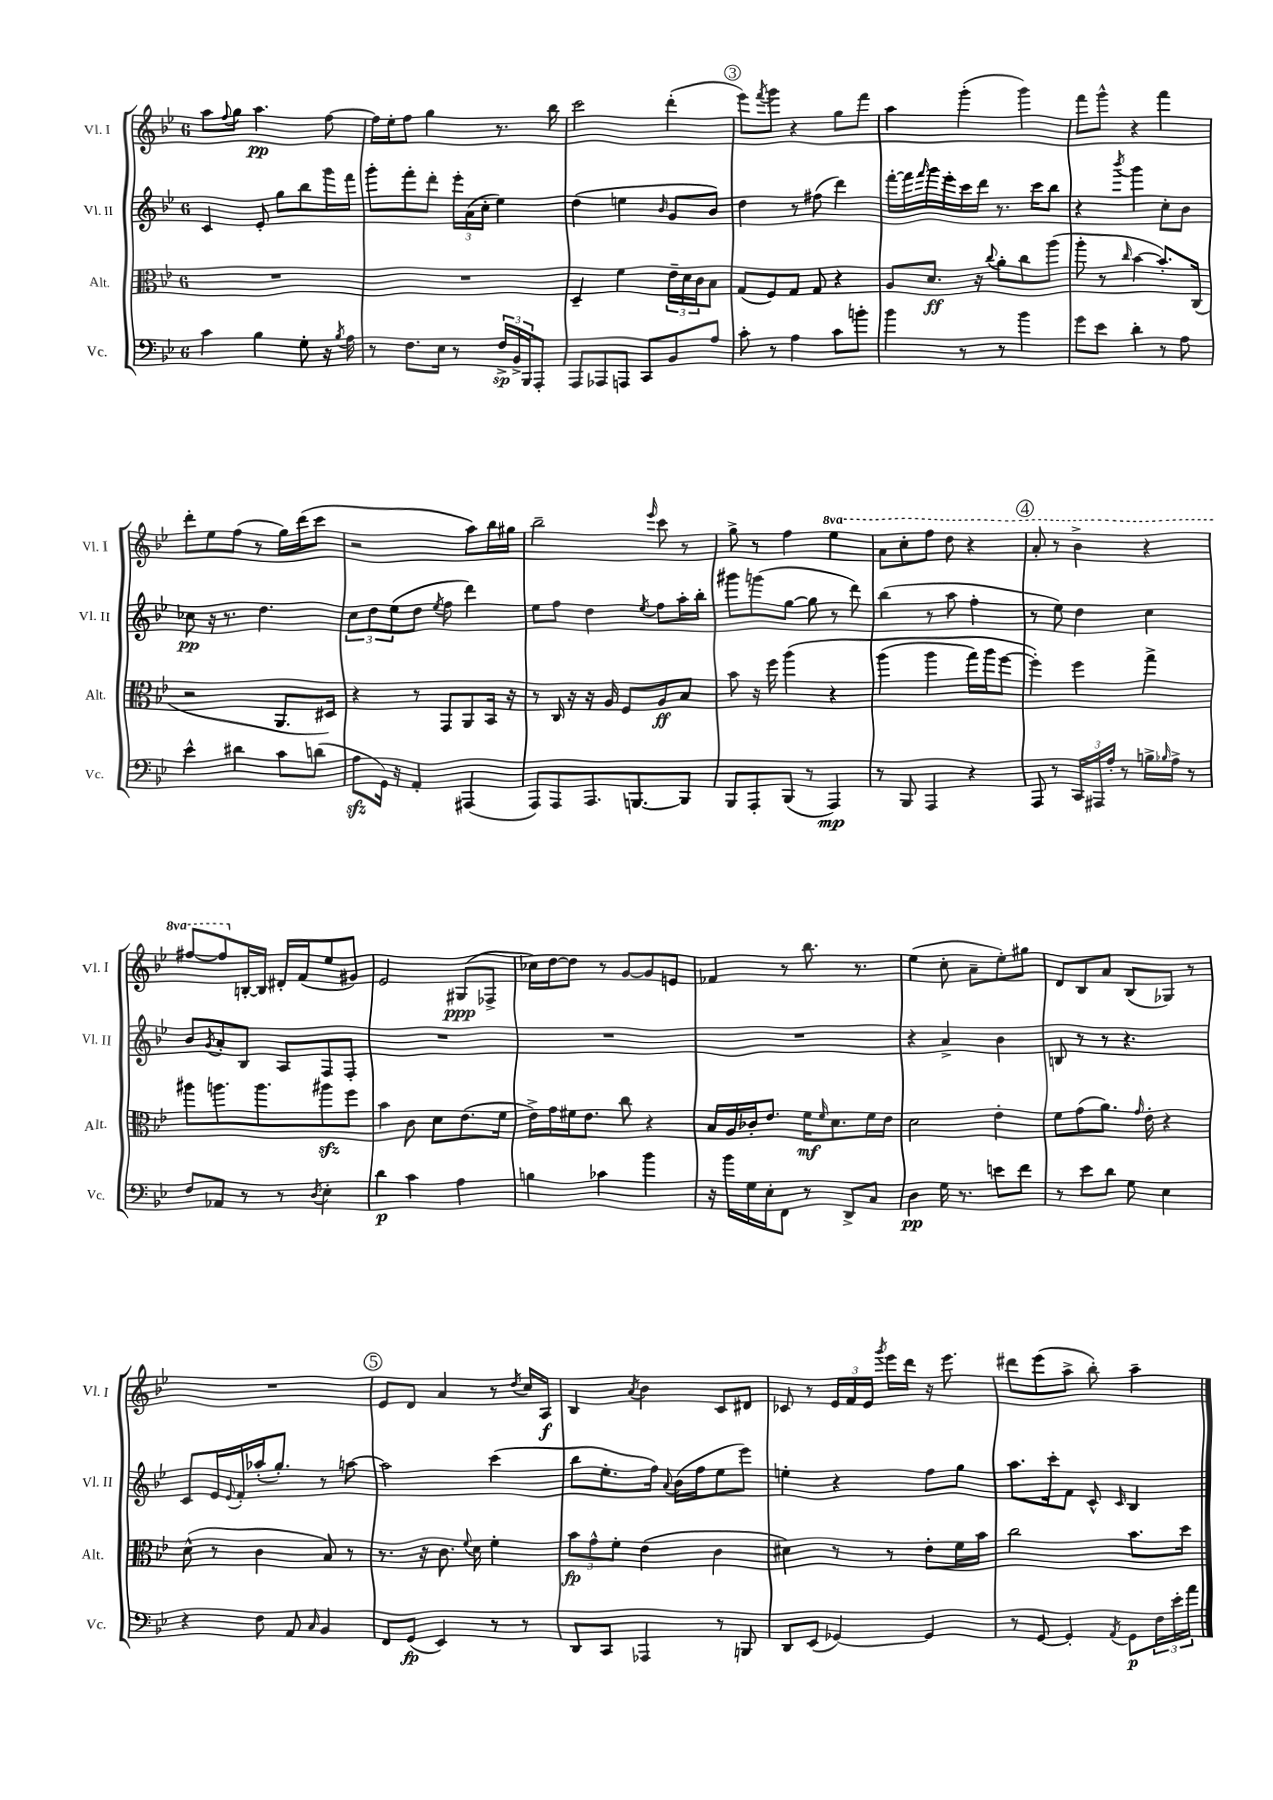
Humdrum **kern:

**kern	**dynam	**kern	**dynam	**kern	**dynam	**kern	**dynam
*part4	*part4	*part3	*part3	*part2	*part2	*part1	*part1
*staff4	*staff4	*staff3	*staff3	*staff2	*staff2	*staff1	*staff1
*I"Vc.	*	*I"Alt.	*	*I"Vl. II	*	*I"Vl. I	*
*I'Vc.	*	*I'Alt.	*	*I'Vl. II	*	*I'Vl. I	*
*clefF4	*	*clefC3	*	*clefG2	*	*clefG2	*
*k[b-e-]	*	*k[b-e-]	*	*k[b-e-]	*	*k[b-e-]	*
*M6/8	*	*M6/8	*	*M6/8	*	*M6/8	*
=17	=17	=17	=17	=17	=17	=17	=17
4c\	.	2.r	.	4c/	.	8aa\L	.
.	.	.	.	.	.	8qqff/	.
.	.	.	.	.	.	8gg\J	.
4B-\	.	.	.	8e-'/	.	4.aa\	pp
.	.	.	.	8gg\L	.	.	.
8G'\	.	.	.	8bb-\	.	.	.
16r	.	.	.	16ggg\L	.	[8ff\	.
8qB-/	.	.	.	.	.	.	.
16A\	.	.	.	16fff\JJ	.	.	.
=18	=18	=18	=18	=18	=18	=18	=18
8r	.	2.r	.	8ggg'\L	.	16ff\LL]	.
.	.	.	.	.	.	16ee-'\J	.
8.F\L	.	.	.	8fff'\	.	8ff\J	.
.	.	.	.	8ddd'\J	.	4gg\	.
16E-\Jk	.	.	.	.	.	.	.
8r	.	.	.	24eee-'\LL	.	.	.
.	.	.	.	(24a\	.	.	.
.	.	.	.	24cc'\JJ	.	.	.
24F^/LL	sp	.	.	4ee-\)	.	8.r	.
24BB-^/	.	.	.	.	.	.	.
24BBB-/J	.	.	.	.	.	.	.
8AAA'/J	.	.	.	.	.	.	.
.	.	.	.	.	.	16bb-\	.
=19	=19	=19	=19	=19	=19	=19	=19
8AAA/L	.	4D~/	.	(4dd\	.	2ccc\	.
8AAA-X/	.	.	.	.	.	.	.
8AAAn/J	.	4f\	.	4een\	.	.	.
8CC/L	.	.	.	.	.	.	.
.	.	.	.	16qqb-/	.	.	.
8BB-/	.	24e-~\LL	.	8g/L	.	(4ddd'\	.
.	.	24d\	.	.	.	.	.
.	.	24c\J	.	.	.	.	.
8A/J	.	8B-\J	.	8b-/J)	.	.	.
!!LO:REH:place=s1:t=3
=20	=20	=20	=20	=20	=20	=20	=20
8c'\	.	(8G/L	.	4dd\	.	8eee-\L)	.
.	.	.	.	.	.	8qfff/	.
8r	.	8F/)	.	.	.	8ggg\J	.
4A\	.	8G/J	.	8r	.	4r	.
.	.	8G/	.	(8ff#X\	.	.	.
8c\L	.	4r	.	4ddd\)	.	8gg\L	.
8bn'\J	.	.	.	.	.	8fff\J	.
=21	=21	=21	=21	=21	=21	=21	=21
4b-\	.	8A/L	.	[16fff'\LL	.	4aa\	.
.	.	.	.	16fff\]	.	.	.
.	.	.	.	16qqfff/	.	.	.
.	.	8.d/J	ff	16ggg\	.	.	.
.	.	.	.	16eee-'\	.	.	.
8r	.	.	.	16ccc\	.	(4ggg'\	.
.	.	16r	.	16ddd\JJ	.	.	.
.	.	8qqcc/	.	.	.	.	.
8r	.	8a'\L	.	8.r	.	.	.
4b-\	.	8cc\	.	.	.	4ggg\)	.
.	.	.	.	16ccc\KL	.	.	.
.	.	(8aa\J	.	8bb-\J	.	.	.
=22	=22	=22	=22	=22	=22	=22	=22
8g\L	.	8aa'\	.	4r	.	8fff\L	.
8e-\J	.	8r	.	.	.	8ggg^^\J	.
.	.	16qqcc/	.	8qbbb-/	.	.	.
4d'\	.	[4b-\	.	4ggg\	.	4r	.
8r	.	8.b-'/L])	.	8cc'\L	.	4fff\	.
8A\	.	.	.	8b-\J	.	.	.
.	.	(16C/Jk	.	.	.	.	.
!!LO:LB:g=z
=23	=23	=23	=23	=23	=23	=23	=23
4e-^^\	.	2r	.	8cc-X\	pp	8ddd'\L	.
.	.	.	.	16r	.	8ee-\	.
.	.	.	.	8.r	.	.	.
4d#X\	.	.	.	.	.	(8ff\J	.
.	.	.	.	4.dd\	.	8r	.
8c\L	.	8.AA/L	.	.	.	16gg\LL)	.
.	.	.	.	.	.	(16ddd\J	.
(8dn\J	.	.	.	.	.	8ccc\J	.
.	.	16D#X/Jk)	.	.	.	.	.
=24	=24	=24	=24	=24	=24	=24	=24
8Azz\L	.	4r	.	12cc\L	.	2r	.
.	.	.	.	12dd\	.	.	.
16GG\Jk)	.	.	.	.	.	.	.
.	.	.	.	(12ee-\	.	.	.
16r	.	.	.	.	.	.	.
4AA'/	.	8r	.	8dd\J	.	.	.
.	.	.	.	8qee-/	.	.	.
.	.	8GG/L	.	8ff\	.	.	.
(4AAA#X/	.	8AA/	.	4ddd\)	.	8aa\L)	.
.	.	16BB-/Jk	.	.	.	16bb-\L	.
.	.	16r	.	.	.	16gg#X\JJ	.
=25	=25	=25	=25	=25	=25	=25	=25
8AAA/L)	.	8r	.	8ee-\L	.	2bb-~\	.
8AAA/	.	16C/	.	8ff\J	.	.	.
.	.	16r	.	.	.	.	.
8.AAA/	.	16r	.	4dd\	.	.	.
.	.	16A/	.	.	.	.	.
.	.	8F/L	.	.	.	.	.
[8.BBBn/	.	.	.	.	.	.	.
.	.	.	.	8qee-/	.	16qqeee-/	.
.	.	8A/	ff	8ff\L	.	8ccc\	.
8BBB/J]	.	8B-/J	.	16aa'\L	.	8r	.
.	.	.	.	16bb-'\JJ	.	.	.
=26	=26	=26	=26	=26	=26	=26	=26
8BBB-/L	.	8b-\	.	8ggg#X\L	.	8gg^\	.
8AAA'/	.	16r	.	(8gggn\	.	8r	.
.	.	16ff\	.	.	.	.	.
(8BBB-/J	.	(4aa\	.	[8gg\J	.	4ff\	.
8r	.	.	.	8gg\]	.	.	.
*	*	*	*	*	*	*8va	*
4AAA/)	mp	4r	.	8r	.	4eee-\	.
.	.	.	.	8ddd\)	.	.	.
=27	=27	=27	=27	=27	=27	=27	=27
8r	.	(4aa\	.	(4bb-\	.	8aa\L	.
8BBB-/	.	.	.	.	.	8ccc'\	.
4AAA/	.	4aa\	.	8r	.	8fff\J	.
.	.	.	.	8aa\	.	8ddd\	.
4r	.	16gg\LL)	.	4ff'\	.	4r	.
.	.	16aa\J	.	.	.	.	.
.	.	[8ff\J	.	.	.	.	.
!!LO:REH:place=s1:t=4
=28	=28	=28	=28	=28	=28	=28	=28
8AAA/	.	4ff'\])	.	8r	.	8aa'/	.
8r	.	.	.	8ee-\)	.	8r	.
24CC/LL	.	4ff\	.	4dd\	.	4bb-^\	.
24AAA#X/	.	.	.	.	.	.	.
24A'/JJ	.	.	.	.	.	.	.
8r	.	.	.	.	.	.	.
16Bn^\LL	.	4gg^\	.	4cc\	.	4r	.
16qqB-X/	.	.	.	.	.	.	.
16A^\JJ	.	.	.	.	.	.	.
8r	.	.	.	.	.	.	.
!!LO:LB:g=z
=29	=29	=29	=29	=29	=29	=29	=29
8F/L	.	8aa#X\L	.	8b-/L	.	[8fff#X/L	.
.	.	.	.	8qg/	.	.	.
8AA-X/J	.	8.aan\	.	8a'/	.	8fff#/]	.
*	*	*	*	*	*	*X8va	*
8r	.	.	.	8B-/J	.	[16Bn'/L	.
.	.	8.aa\	.	.	.	16B/JJ]	.
8r	.	.	.	8A/L	.	16d#X'/LL	.
.	.	.	.	.	.	(16f/J	.
8qD/	.	.	.	.	.	.	.
4E-'\	.	8aa#Xzz\	.	8F/	.	8ee-/	.
.	.	8ff\J	.	8F'/J	.	8g#X/J)	.
=30	=30	=30	=30	=30	=30	=30	=30
4d\	p	4b-\	.	2.r	.	2e-/	.
4c\	.	8c\	.	.	.	.	.
.	.	8d\L	.	.	.	.	.
4A\	.	(8.e-\	.	.	.	(8G#X/L	ppp
.	.	.	.	.	.	8F-X^/J	.
.	.	16f\Jk	.	.	.	.	.
=31	=31	=31	=31	=31	=31	=31	=31
4Bn\	.	16e-^\LL)	.	2.r	.	16cc-X\LL)	.
.	.	16g\	.	.	.	[16dd\J	.
.	.	16f#X\J	.	.	.	8dd\J]	.
.	.	8.e-\J	.	.	.	.	.
4c-X\	.	.	.	.	.	8r	.
.	.	8cc\	.	.	.	[8g/L	.
4b-\	.	4r	.	.	.	8g/]	.
.	.	.	.	.	.	8en/J	.
=32	=32	=32	=32	=32	=32	=32	=32
16r	.	16B-/LL	.	2.r	.	4f-X/	.
16b-\LL	.	16A/	.	.	.	.	.
16G\	.	16c-X'/J	.	.	.	.	.
16E-'\J	.	8.e-/J	.	.	.	.	.
8FF\J	.	.	.	.	.	8r	.
8r	.	16f\KL	mf	.	.	8.bb-\	.
.	.	16qqf/	.	.	.	.	.
.	.	8.d\	.	.	.	.	.
8DD^/L	.	.	.	.	.	.	.
.	.	.	.	.	.	8.r	.
8C/J	.	16f\L	.	.	.	.	.
.	.	16e-\JJ	.	.	.	.	.
=33	=33	=33	=33	=33	=33	=33	=33
4D\	pp	2d\	.	4r	.	(4ee-\	.
16G\	.	.	.	4a^/	.	8cc'\	.
8.r	.	.	.	.	.	.	.
.	.	.	.	.	.	8a~\L	.
8en\L	.	4e-'\	.	4b-\	.	8ee-'\)	.
8f\J	.	.	.	.	.	8gg#X\J	.
=34	=34	=34	=34	=34	=34	=34	=34
8r	.	8f\L	.	8Bn/	.	8d/L	.
8e-\L	.	(8g\	.	8r	.	8B-/	.
8d\J	.	8.a\J)	.	8r	.	8a/J	.
8G\	.	.	.	4.r	.	(8B-/L	.
.	.	16qqg/	.	.	.	.	.
.	.	16e-'\	.	.	.	.	.
4E-\	.	4r	.	.	.	8G-X/J)	.
.	.	.	.	.	.	8r	.
!!LO:LB:g=z
=35	=35	=35	=35	=35	=35	=35	=35
4r	.	(8d^^\	.	8c/L	.	2.r	.
.	.	8r	.	16e-/L	.	.	.
.	.	.	.	8qqe-/	.	.	.
.	.	.	.	16f'/	.	.	.
8F\	.	4c\	.	(16aa-X'/J	.	.	.
.	.	.	.	8.gg'/J)	.	.	.
8AA/	.	.	.	.	.	.	.
16qqC/	.	.	.	.	.	.	.
4BB-/	.	8B-/)	.	8r	.	.	.
.	.	8r	.	[8aan\	.	.	.
!!LO:REH:place=s1:t=5
=36	=36	=36	=36	=36	=36	=36	=36
8FF/L	.	8.r	.	2aa\]	.	8e-/L	.
(8GG/J	fp	.	.	.	.	8d/J	.
.	.	16r	.	.	.	.	.
4EE-/)	.	8.c\	.	.	.	4a/	.
.	.	8qqf/	.	.	.	.	.
.	.	16d\	.	.	.	.	.
8r	.	4f'\	.	(4ccc\	.	8r	.
.	.	.	.	.	.	8qdd/	.
8r	.	.	.	.	.	16cc/LL	.
.	.	.	.	.	.	16A/JJ	f
=37	=37	=37	=37	=37	=37	=37	=37
8DD/L	.	12b-\L	fp	8bb-\L	.	4B-/	.
.	.	12g^^\	.	.	.	.	.
8CC/J	.	.	.	8.ee-'\	.	.	.
.	.	12f'\J	.	.	.	.	.
.	.	.	.	.	.	8qa/	.
4AAA-X/	.	(4e-\	.	.	.	4b-\	.
.	.	.	.	16ff\Jk)	.	.	.
.	.	.	.	8qqa/	.	.	.
.	.	.	.	(16b-\LL	.	.	.
.	.	.	.	16ff\J	.	.	.
8r	.	4c\	.	8ee-\	.	8c/L	.
8BBBn/	.	.	.	8eee-\J)	.	8d#X/J	.
=38	=38	=38	=38	=38	=38	=38	=38
8DD/L	.	4d#X\)	.	4een'\	.	8c-X/	.
(8EE-/J	.	.	.	.	.	8r	.
[4GG-X/)	.	8r	.	4r	.	24e-/LL	.
.	.	.	.	.	.	24f/	.
.	.	.	.	.	.	24e-/JJ	.
.	.	.	.	.	.	8qggg/	.
.	.	8r	.	.	.	16eee-\LL	.
.	.	.	.	.	.	16ddd\JJ	.
4GG-/]	.	8e-'\L	.	8ff\L	.	16r	.
.	.	.	.	.	.	8.eee-\	.
.	.	16f\L	.	8gg\J	.	.	.
.	.	16b-\JJ	.	.	.	.	.
=39	=39	=39	=39	=39	=39	=39	=39
8r	.	2cc\	.	8.aa\L	.	8ddd#X\L	.
[8GG/	.	.	.	.	.	(8eee-\	.
.	.	.	.	16ccc'\k	.	.	.
4GG'/]	.	.	.	8f\J	.	8aa^\J	.
.	.	.	.	8c^^/	.	8bb-'\)	.
8qAA/	.	.	.	16qqc/	.	.	.
8GG\L	p	8.b-\L	.	4B-/	.	4aa~\	.
24F\L	.	.	.	.	.	.	.
24e-'\	.	.	.	.	.	.	.
.	.	16dd\Jk	.	.	.	.	.
24a\JJ	.	.	.	.	.	.	.
==	==	==	==	==	==	==	==
*-	*-	*-	*-	*-	*-	*-	*-
